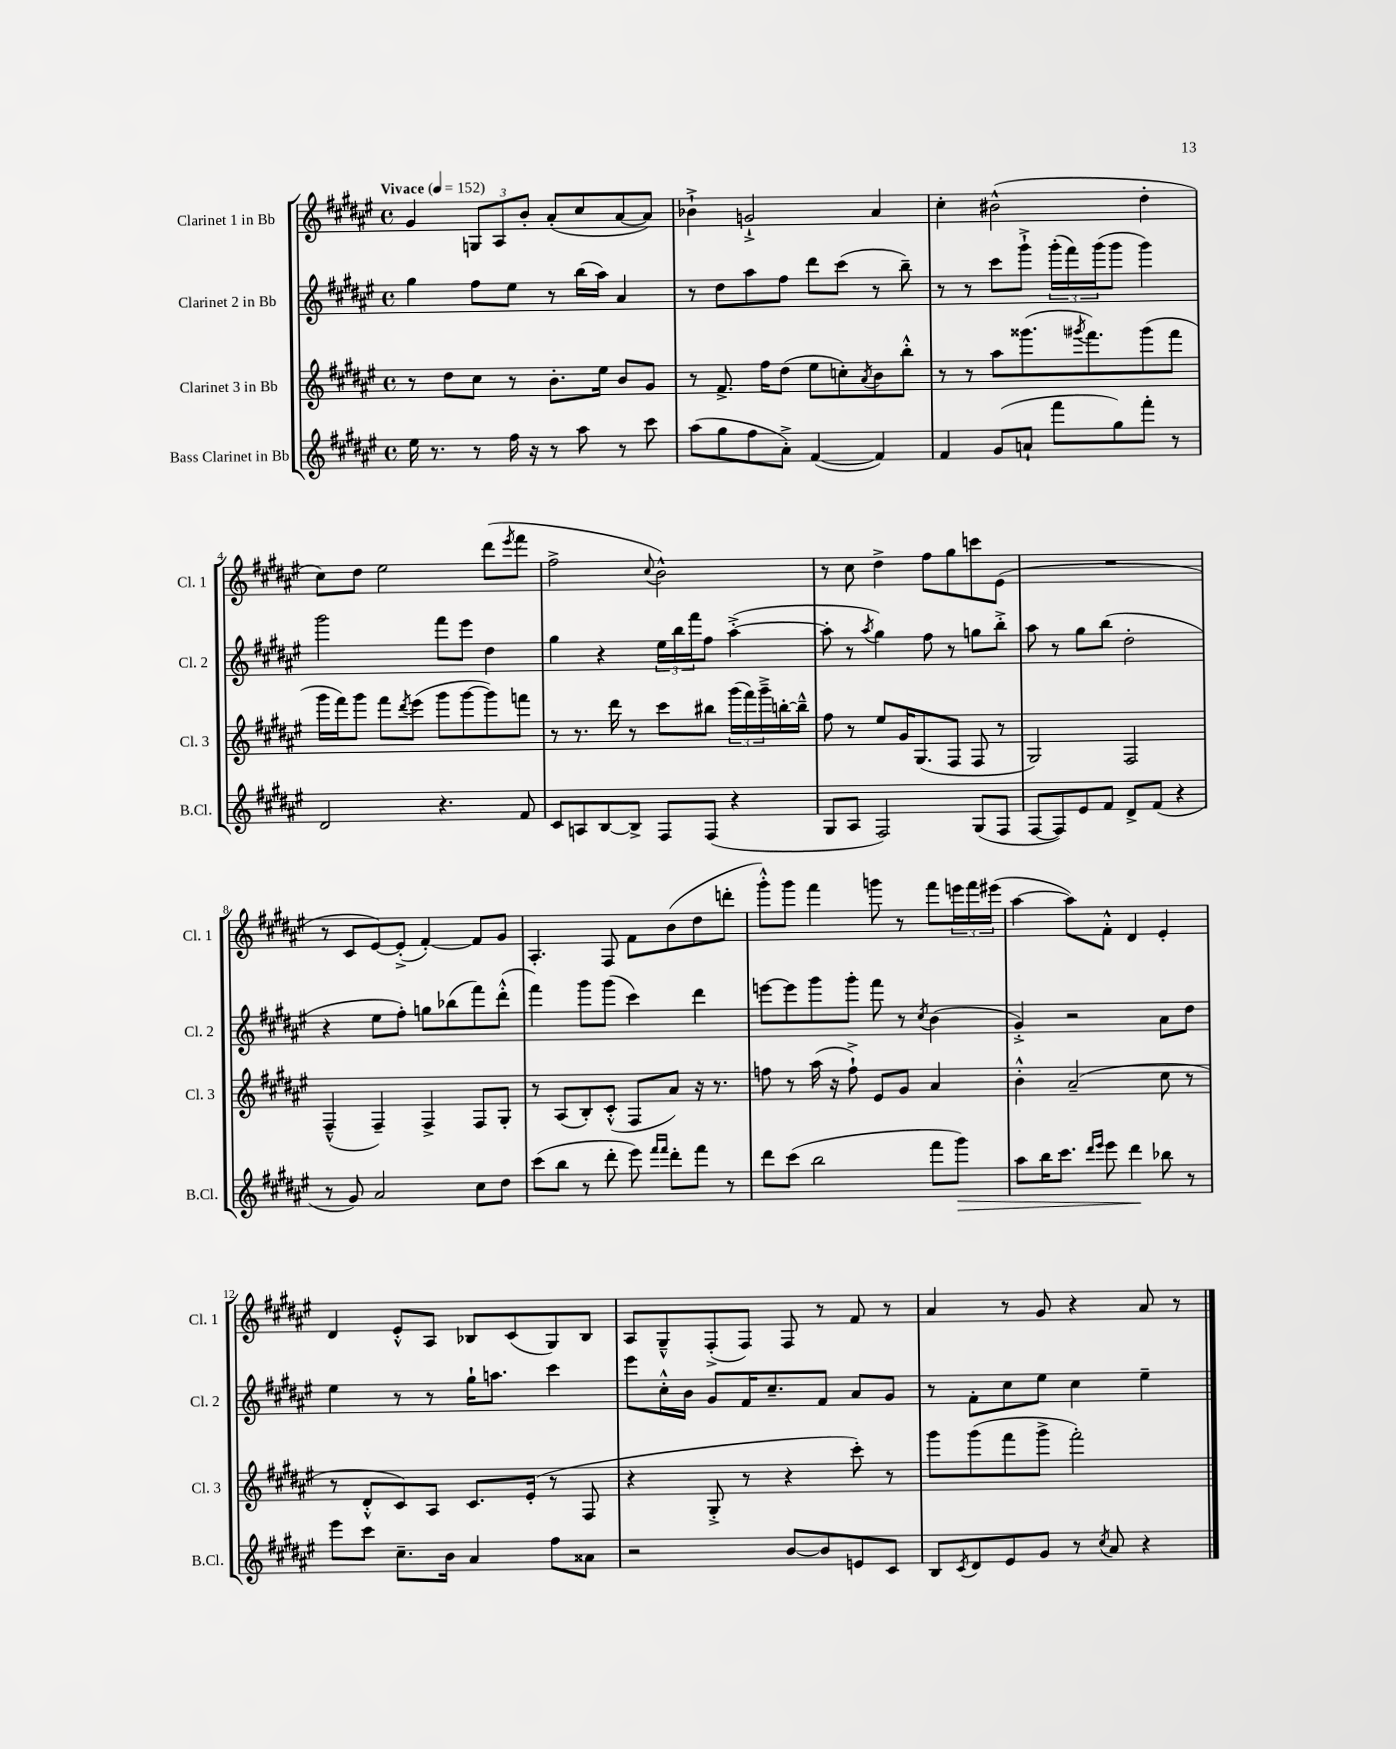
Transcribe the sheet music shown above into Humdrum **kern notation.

**kern	**kern	**kern	**kern
*staff4	*staff3	*staff2	*staff1
*clefG2	*clefG2	*clefG2	*clefG2
*k[f#c#g#d#a#e#]	*k[f#c#g#d#a#e#]	*k[f#c#g#d#a#e#]	*k[f#c#g#d#a#e#]
*M4/4	*M4/4	*M4/4	*M4/4
*met(c)	*met(c)	*met(c)	*met(c)
*MM152	*MM152	*MM152	*MM152
16ee#	8r	4gg#	4g#
8.r	.	.	.
.	8dd#	.	.
8r	8cc#	8ff#	12G
.	.	.	12A#
16ff#	8r	8ee#	.
.	.	.	12b'
16r	.	.	.
8r	8.b'	8r	(8a#'
8aa#	.	(16bb	8cc#
.	16ee#	16aa#)	.
8r	8b	4a#	[8a#
8ccc#	8g#	.	8a#])
=	=	=	=
(8aa#	8r	8r	4b-`^
8gg#	8.f#^	8dd#	.
8ff#	.	8aa#	2g`^
.	16ff#	.	.
8a#'^)	(8dd#	8ff#	.
([4f#	8ee#	8ddd#	.
.	8cc')	(8ccc#	.
.	8qa#	.	.
4f#])	8b	8r	4a#
.	8bb'^^	8bb~)	.
=	=	=	=
4f#	8r	8r	4cc#'
.	8r	8r	.
(8g#	8aa#	8ccc#	(2b#^^
8a`	(8.ggg##	8ggg#`^	.
8fff#	.	(24ggg#'	.
.	.	24fff#)	.
.	8qggg#	.	.
.	8.fff#)	.	.
.	.	(24ggg#	.
8gg#)	.	8ggg#	.
8fff#'	(8ggg#	4ggg#)	4dd#'
8r	8fff#	.	.
=	=	=	=
2d#	16ggg#	2ggg#	8cc#)
.	16fff#)	.	.
.	8ggg#	.	8dd#
.	8fff#	.	2ee#
.	8qddd#	.	.
.	(8eee#	.	.
4.r	8ggg#	8fff#	.
.	[8ggg#	8eee#	.
.	8ggg#])	4dd#	(8ddd#
.	.	.	8qeee#
8f#	8fff	.	8fff#
=	=	=	=
8c#	8r	4gg#	2ff#^
8A	8.r	.	.
[8B	.	4r	.
.	16ddd#	.	.
8B^]	8r	.	.
.	.	.	8qqcc#
8F#	8ccc#	24ee#	2b^^)
.	.	24bb	.
.	.	24fff#	.
(8F#	8bb#	8ff#	.
4r	(24ggg#	([4aa#'^	.
.	24fff#)	.	.
.	24ggg#~^	.	.
.	[16bb'	.	.
.	16bb~^^]	.	.
=	=	=	=
8G#	8ff#	8aa#']	8r
8A#	8r	8r	8cc#
.	.	8qaa#	.
2F#)	8ee#	4gg#)	4dd#^
.	16g#	.	.
.	(8.G#	.	.
.	.	8ff#	8ff#
.	8F#	8r	8gg#
(8G#	8F#	8gg	8ccc
8F#	8r	8bb'^	(8e#
=	=	=	=
[8F#	2G#)	8aa#	1r
8F#])	.	8r	.
8e#	.	8gg#	.
8f#	.	(8bb	.
8d#^	2F#	2dd#'	.
(8f#	.	.	.
4r	.	.	.
=	=	=	=
8r	(4F#~^^	4r	8r
8g#)	.	.	8c#
2a#	4F#~)	8ee#	[8e#)
.	.	8ff#')	(8e#'^]
.	4F#^	8gg	[4f#')
.	.	(8bb-	.
8cc#	8F#	8fff#)	8f#]
8dd#	8G#'	(8ddd#'^^	8g#
=	=	=	=
(8ccc#	8r	4fff#)	4.A#'
8bb	(8A#	.	.
8r	8B')	8ggg#	.
8ddd#'	(8c#'^^	(8ggg#	8F#
8eee#)	8F#	4ccc#)	8f#
16qqfff#	.	.	.
16qqfff#	.	.	.
8ddd#'	8a#)	.	(8b
8fff#	16r	4ddd#	8dd#
.	8.r	.	.
8r	.	.	8ddd'
=	=	=	=
8ddd#	8ff	[8eee	8ggg#'^^)
(8ccc#	8r	8eee]	8ggg#
2bb	(16aa#	8ggg#	4fff#
.	16r	.	.
.	8ff`^)	8ggg#'	.
.	8e#	8fff#	8ggg
.	8g#	8r	8r
.	.	8qcc#	.
8fff#	4a#	(4b	8fff#
8ggg#)	.	.	24eee
.	.	.	24fff#
.	.	.	(24eee#
=	=	=	=
8aa#	4b'^^	4g#'^)	[4aa#
16bb	.	.	.
8.ccc#	.	.	.
.	(2a#~	2r	8aa#])
16qqddd#	.	.	.
16qqeee#	.	.	.
8eee#	.	.	8f#'^^
4ddd#	.	.	4d#
8bb-	8cc#	8a#	4e#'
8r	8r	8dd#	.
=	=	=	=
8eee#	8r	4ee#	4d#
8ccc#	8d#'^^	.	.
8.cc#~	8c#)	8r	8e#'^^
.	8A#	8r	8A#
16b	.	.	.
4a#	8.c#	16gg#`	8B-
.	.	8.aa	.
.	.	.	(8c#
.	(16e#'	.	.
8ff#	8r	4ccc#	8G#)
8a##	8F#	.	8B-
=	=	=	=
2r	4r	8eee#	8A#
.	.	16cc#'^^	8G#~^^
.	.	16b	.
.	8G#'^	8g#	(8F#'^
.	8r	16f#	8F#)
.	.	8.cc#~	.
[8b	4r	.	8F#
8b]	.	8f#	8r
8e	8ccc#')	8a#	8f#
8c#	8r	8g#	8r
=	=	=	=
8B	8ggg#	8r	4a#
8qc#	.	.	.
8d#	(8ggg#	8f#'	.
8e#	8fff#	8cc#	8r
8g#	8ggg#^	8ee#	8g#
8r	2fff#')	4cc#	4r
8qcc#	.	.	.
8a#	.	.	.
4r	.	4ee#~	8a#
.	.	.	8r
==	==	==	==
*-	*-	*-	*-
